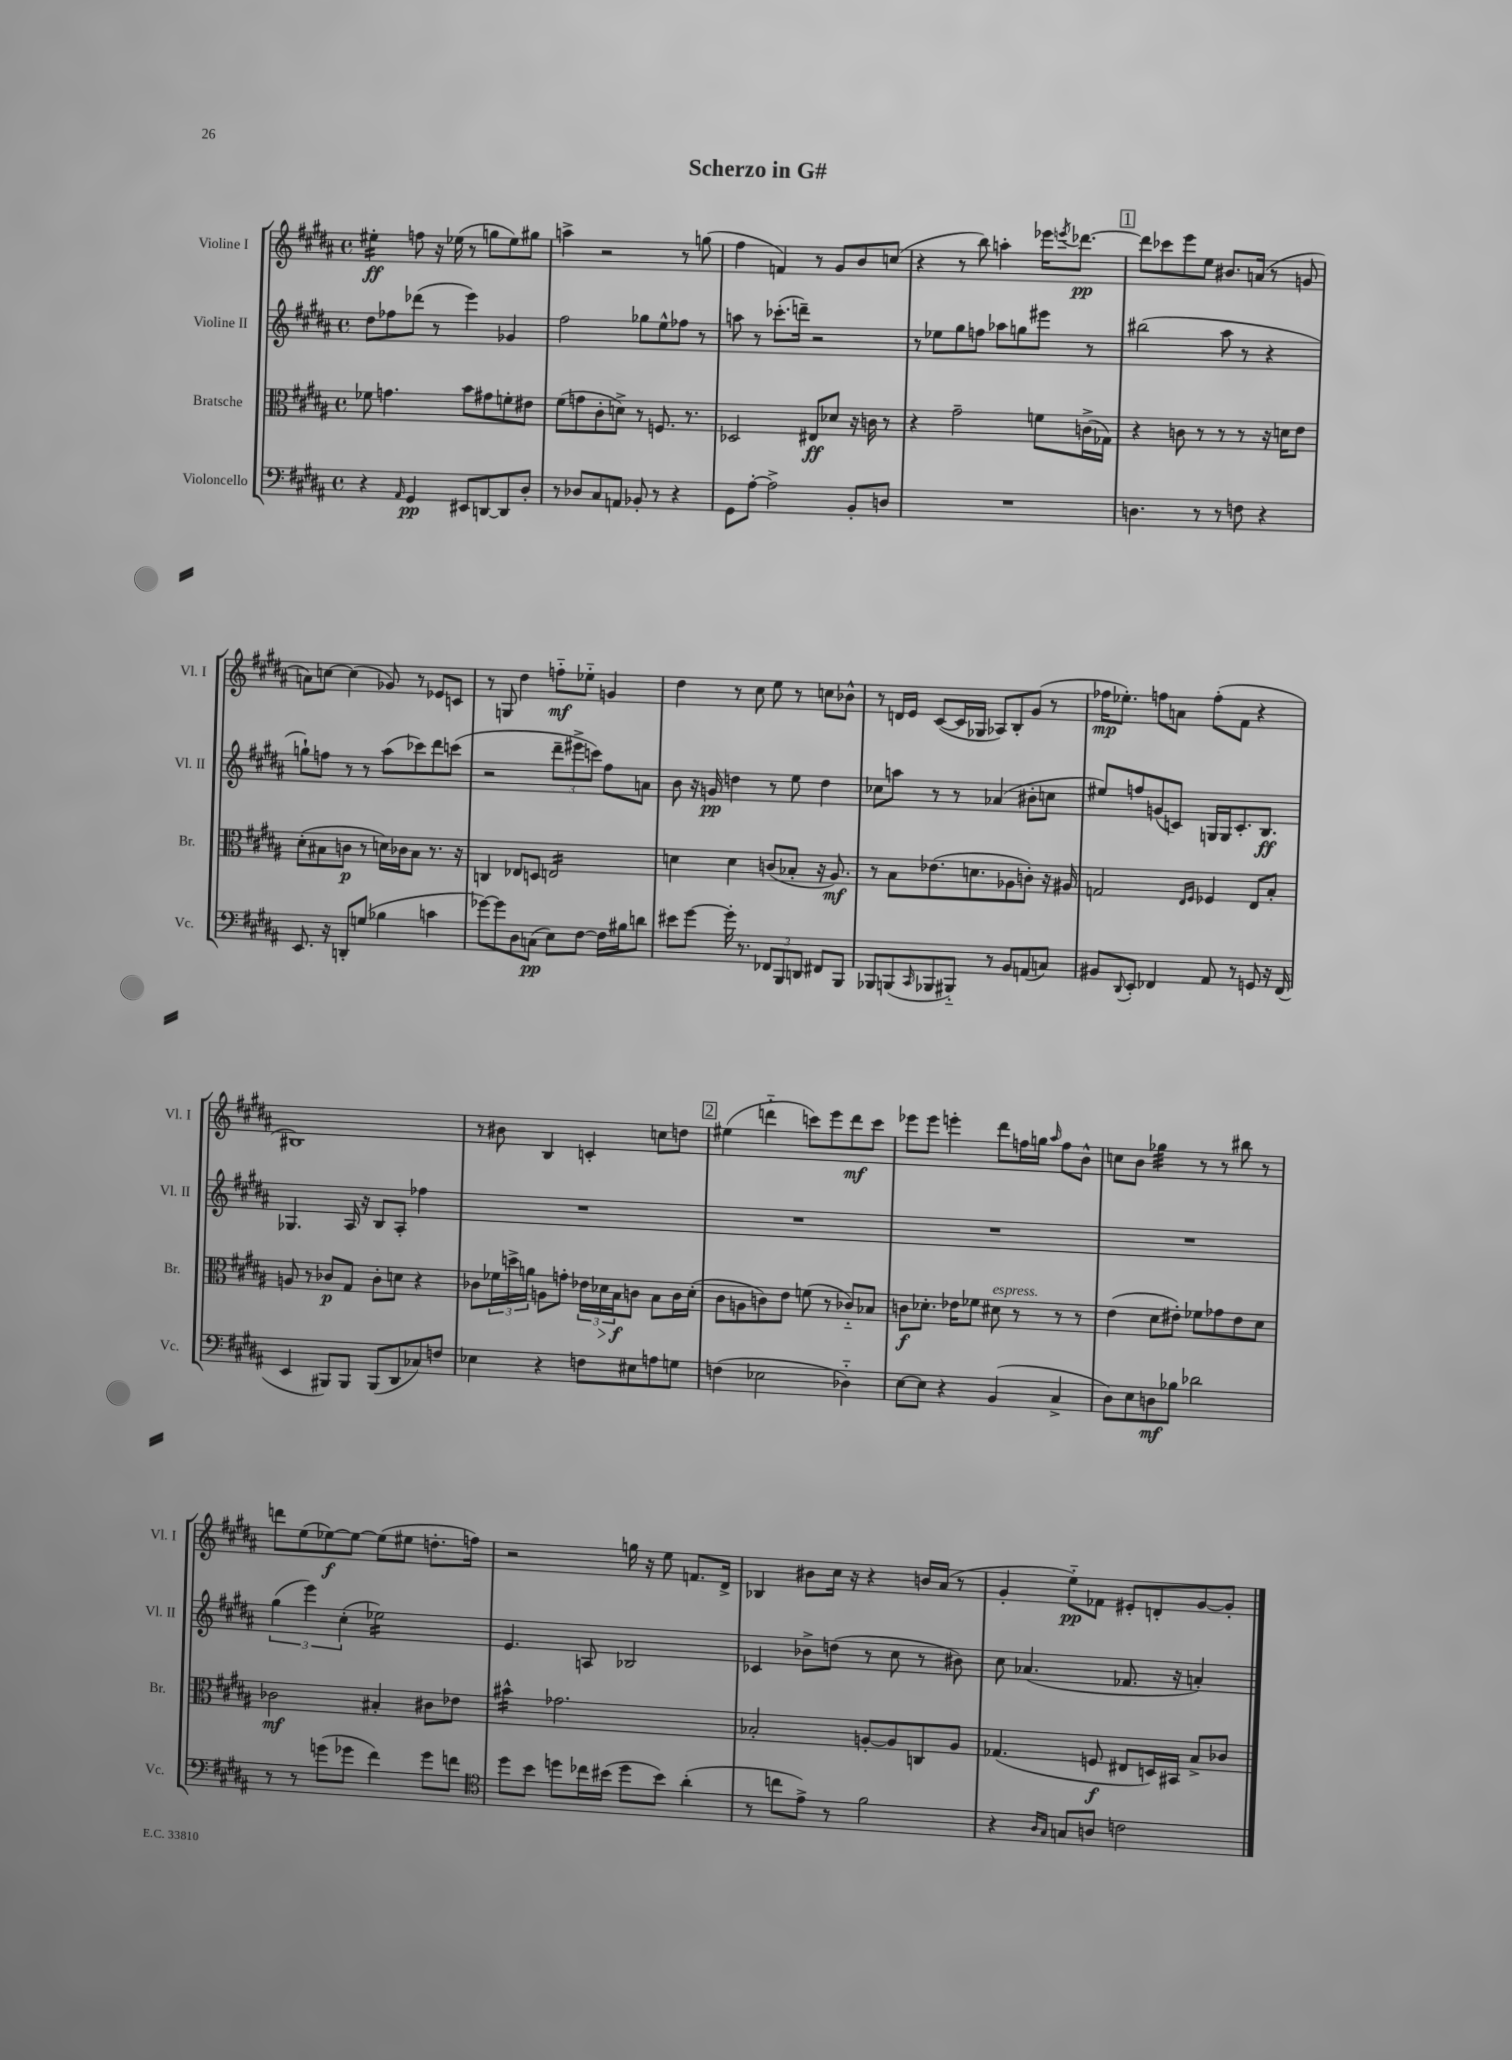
\header { title = "Scherzo in G#" }
<<
\new StaffGroup <<
\new Staff = "s0" \with { instrumentName = "Violine I" shortInstrumentName = "Vl. I" } {
    \clef treble \key b \major \defaultTimeSignature \time 4/4
    eis''4:16-.\ff f''8 r16 ees''16( r8 g''8 ees''8) gis''8 |
    a''4-> r2 r8 g''8( |
    fis''4 f'4) r8 gis'8 b'8 c''8( |
    r4 r8 b''8) a''4-. ees'''16 \acciaccatura { e'''8 } des'''8.~\pp |
    \mark \markup { \box "1" } des'''8 ces'''8 e'''8 e''8 bis'8. a'16( r8 g'8 |
    a'8) c''8~ c''4( ges'8) r8 ees'8 c'8 |
    r8 g8 dis''4 f''8-_\mf ees''8-_ g'4 |
    dis''4 r8 cis''8 e''8 r8 c''8 bes'8-^ |
    r8 d'16 e'16 cis'8~( cis'16 ges16 aes8) b8-. gis'8( r8 |
    fes''16\mp ees''8.-.) f''8 a'8 f''8-.( fis'8 r4 |
    bis1) |
    r8 bis'8 b4 c'4-. c''8 d''8 |
    \mark \markup { \box "2" } eis''4( d'''4-_ c'''8) e'''8 d'''8\mf c'''8 |
    ees'''8 ees'''8 e'''4-. dis'''8 f''16 g''16 \grace { ais''16 } f''8 b'8-^ |
    c''8 b'8 ges''4:32 r8 r8 bis''8 r8 |
    d'''8 e''8( ees''8~\f) ees''8~ ees''8( eis''8 d''8.-. f''16) |
    r2 g''16 r16 e''8 f'8. dis'16-> |
    bes4 bis'8 cis''16 r16 r4 b'16 ais'16( r8 |
    gis'4-. e''8-_\pp) fes'8 eis'8-. d'8-. gis'8~ gis'8-. \bar "|." |
}
\new Staff = "s1" \with { instrumentName = "Violine II" shortInstrumentName = "Vl. II" } {
    \clef treble \key b \major \defaultTimeSignature \time 4/4
    dis''8 fes''8 des'''8( r8 e'''4) ges'4 |
    fis''2 ges''8 e''8-^ fes''8 r8 |
    a''8 r8 ces'''8.-.( d'''16--) r2 |
    r8 ees''8 gis''8 f''8 aes''8 g''8 eis'''8 r8 |
    \mark \markup { \box "1" } bis''2( ais''8 r8 r4 |
    g''8-!) f''8 r8 r8 ais''8( ces'''8) dis'''8 c'''8( |
    r2 \tuplet 3/2 { dis'''8-- eis'''8-> c'''8) } fis''8 a'8 |
    b'8 r16 g'16\pp d''4 r8 e''8 d''4 |
    ces''8 a''8 r8 r8 aes'4( bis'8-. c''8 |
    eis''8) f''8 g'8( c'8) g16 g16 c'8.-. b8.\ff |
    ges4. ais16 r16 b8 ais8-. fes''4 |
    R1 |
    \mark \markup { \box "2" } R1 |
    R1 |
    R1 |
    \tuplet 3/2 { gis''4( e'''4) cis''4-.( } ees''2:16) |
    e'4. a8 bes2 |
    ces'4 bes'8-> d''8( r8 cis''8 r8 bis'8) |
    cis''8 aes'4.( fes'8. r16 a'4-.) \bar "|." |
}
\new Staff = "s2" \with { instrumentName = "Bratsche" shortInstrumentName = "Br." } {
    \clef alto \key b \major \defaultTimeSignature \time 4/4
    fes'8 g'4. b'8 gis'8 f'8-. eis'8 |
    fis'8( g'8 cis'8-. d'8->) r8 f8. r8. |
    des2 eis8\ff des'8 r16 c'16 r8 |
    r4 gis'2-- f'8 c'16->( ges16) |
    \mark \markup { \box "1" } r4 c'8 r8 r8 r8 r16 d'16 e'8 |
    dis'8-.( bis8 c'8\p r8 d'16) ces'16 bis8 r8. r16 |
    c4 ees8 d8 e2:16 |
    d'4 d'4 c'8( bes8-. r16 ais8.\mf) |
    r8 b8 ees'8.( d'8. aes8 c'8-.) r16 ais16 |
    g2 \grace { e16 fis16 } fes4 e8 b8-. |
    a8 r8 ces'8\p gis8 ces'8-. d'8 r4 |
    ces'8 \tuplet 3/2 { fes'16 d''16-> a'16 } a8 g'8-. \tuplet 3/2 { ees'16 des'16\> b16\f\! } c'8 b8 c'16 des'16-.( |
    \mark \markup { \box "2" } cis'8 a8 c'8) e'8 f'8( r8 ces'8-_) bes8 |
    c'8\f des'8.-. ees'16 fes'8 dis'8^\markup { \italic "espress." } r8 r8 r8 |
    e'4( dis'8 eis'8-.) fes'8 ges'8 eis'8 dis'8 |
    ces'2\mf bis4-. cis'8 ees'8 |
    bis'4:16-^ ges'2. |
    bes2-. a8~-. a8 c8 a8 |
    ges4.( f8\f eis8 d16) bis,16 b8-> ces'8 \bar "|." |
}
\new Staff = "s3" \with { instrumentName = "Violoncello" shortInstrumentName = "Vc." } {
    \clef bass \key b \major \defaultTimeSignature \time 4/4
    r4 \grace { ais,16 } gis,4\pp eis,8 d,8~ d,8 dis8-. |
    r8 des8 cis8 a,8 bes,8-. r8 r4 |
    gis,8 ais8~-. ais2-> b,8-. d8 |
    R1 |
    \mark \markup { \box "1" } d4. r8 r8 f8 r4 |
    e,8. r16 d,8-. g8( bes4 c'4 |
    ges'8~) ges'8 dis8 c8\pp( e8) fis8~ fis16 bis16 d'8 |
    eis'8 gis'8~ gis'16-. r8. \tuplet 3/2 { fes,8 b,,8 d,8 } fis,8 b,,8 |
    bes,,8 b,,8( \grace { cis,16 } bes,,8 bis,,8-_) r8 b,8 a,8( c8) |
    bis,8 \appoggiatura { dis,8 } e,8-. fes,4 ais,8 r8 g,8 r16 fes,16( |
    e,4 bis,,8) bis,,8 bis,,8( dis,8 ces8) f8 |
    ees4 r4 f8 eis8 a8 g8 |
    \mark \markup { \box "2" } f4( ees2 des4-_) |
    e8~ e8 r4 b,4( cis4-> |
    dis8) e8 d8\mf bes8 des'2 |
    r8 r8 g'8( ges'8 fis'4) ges'8 f'8 |
    \clef tenor dis''8 b'8 d''8 ces''16 bis'16( d''8 bis'8) ais'4-.( |
    r8 c''8 e'8->) r8 fis'2 |
    r4 \grace { ais16 gis16 } g8 a8 c'2 \bar "|." |
}
>>
>>
\layout { \context { \Score \remove "Bar_number_engraver" } }
